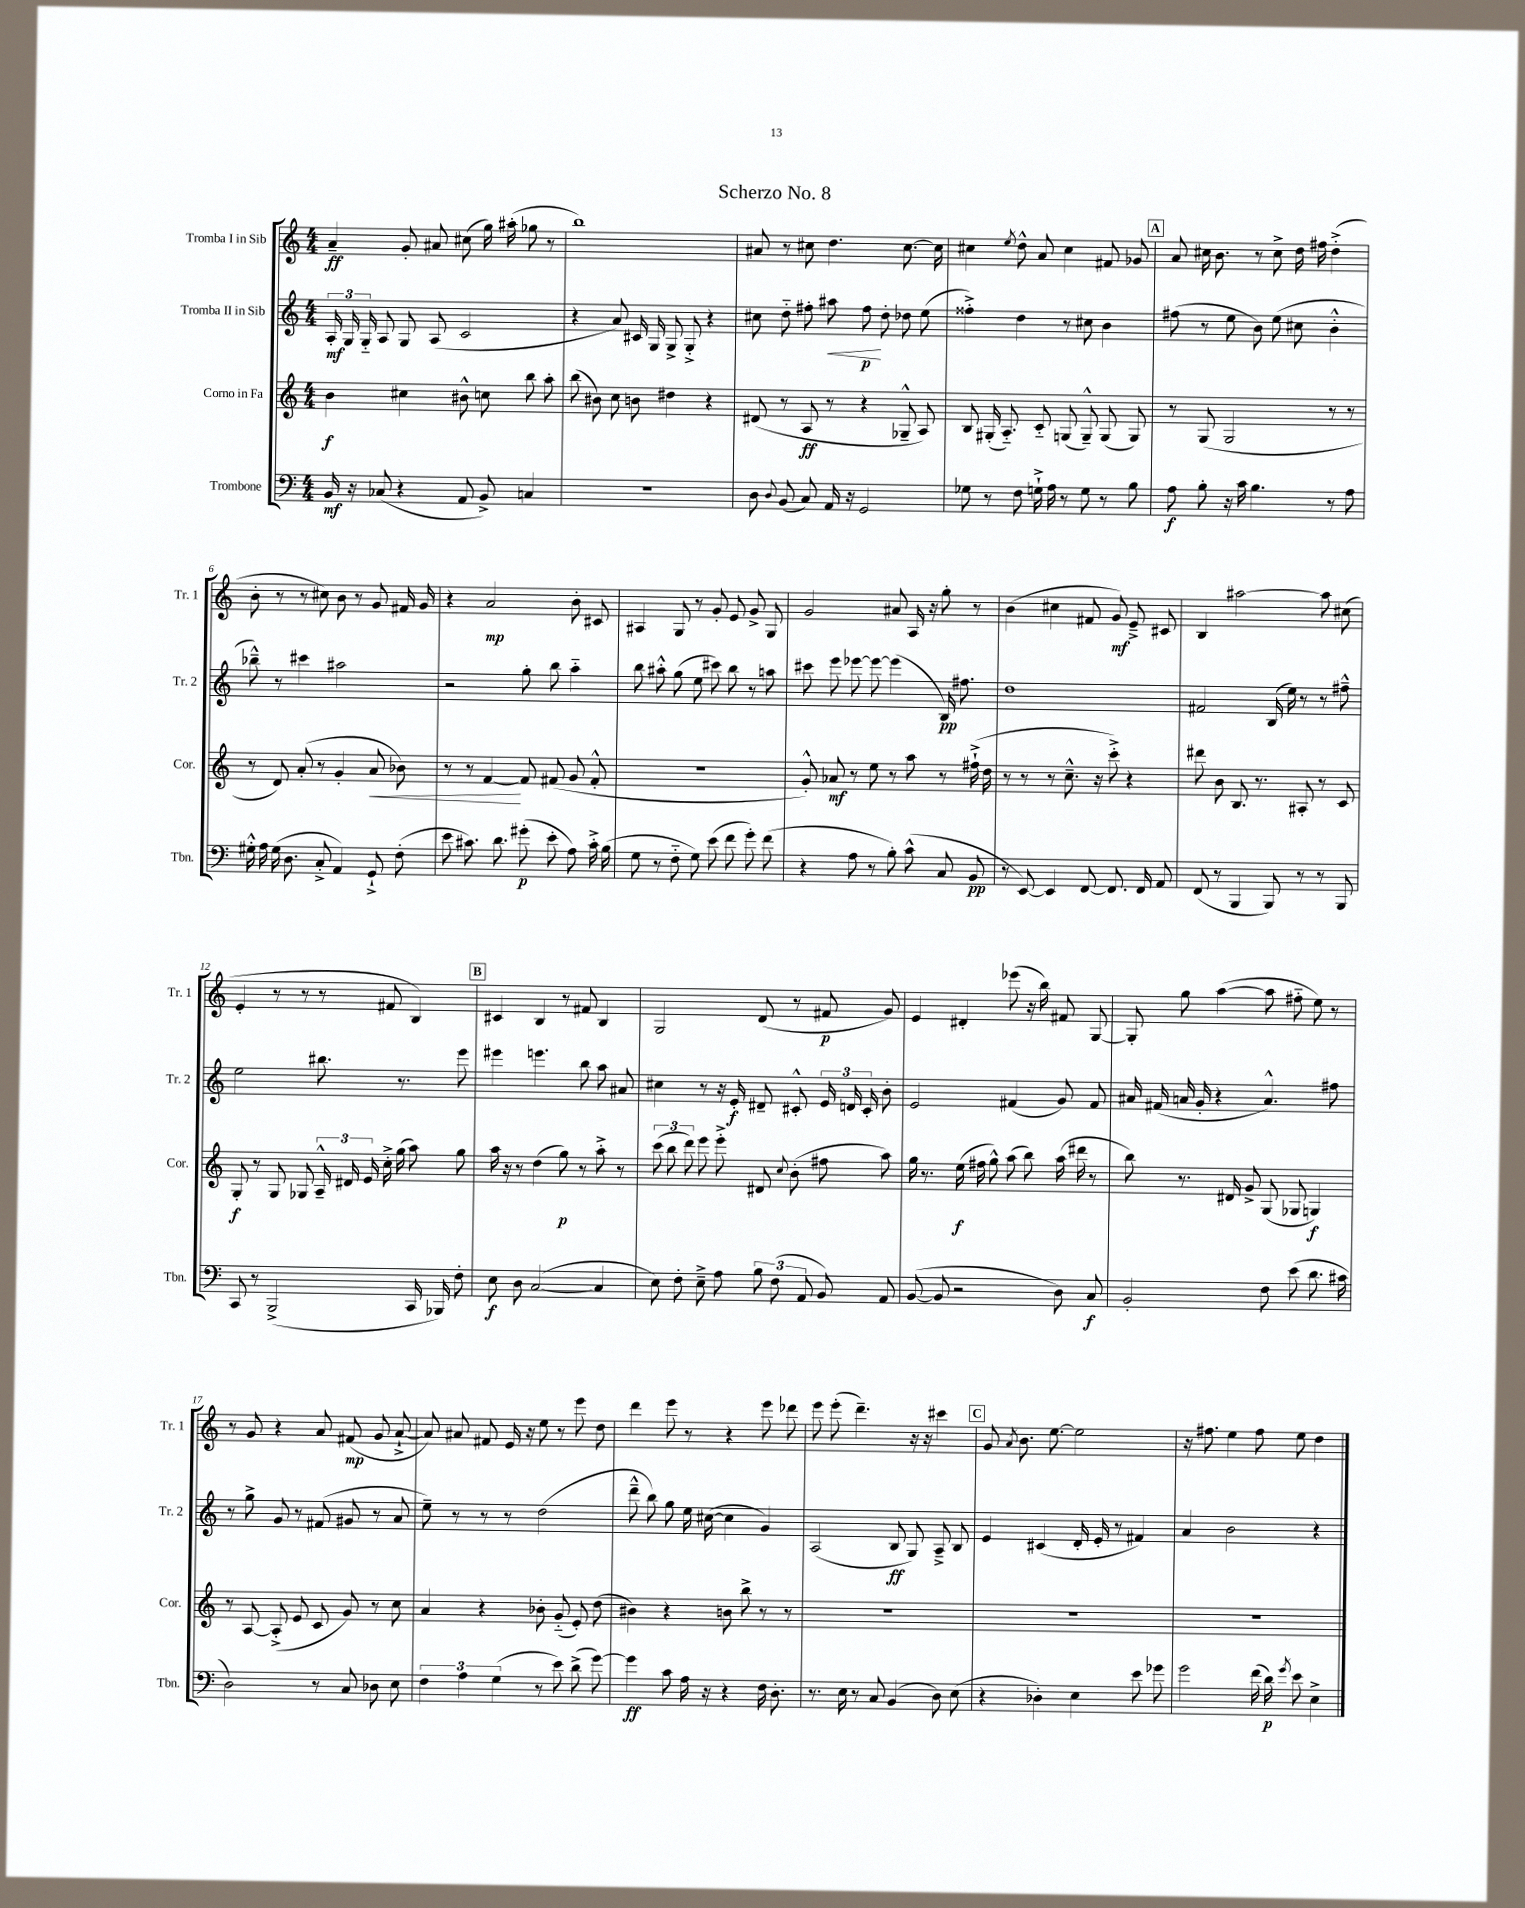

**kern	**kern	**kern	**kern
*staff4	*staff3	*staff2	*staff1
*clefF4	*clefG2	*clefG2	*clefG2
*k[]	*k[]	*k[]	*k[]
*M4/4	*M4/4	*M4/4	*M4/4
16BB/	4b\	24A'/	4a~/
.	.	24G/	.
16r	.	.	.
.	.	24G'~/	.
(8C-/	.	8A/	.
4r	4cc#\	8G/	8g'/
.	.	(8A/	8a#/
8AA/	8b#^^\	2c/	(8cc#\
8BB^/)	8cc\	.	16gg\)
.	.	.	(16aa#'\
4C/	8bb\	.	8gg-\
.	8aa'\	.	8r
=	=	=	=
1r	(8bb\	4r	1bb)
.	8b#\)	.	.
.	8cc\	8a/)	.
.	8b\	16c#/	.
.	.	16G/	.
.	4dd#\	8G^/	.
.	.	8G'^/	.
.	4r	4r	.
=	=	=	=
8D\	(8d#/	8cc#\	8a#/
8qqD/	.	.	.
(8BB/	8r	8dd'~\	8r
8C/)	8A/	8ff#'\	8cc#\
16AA/	8r	8aa#\	4.dd\
16r	.	.	.
2GG/	4r	8ff#\	.
.	.	8dd'\	.
.	8G-~^^/	8dd-\	[8.cc#\
.	8A/)	(8ee\	.
.	.	.	16cc#\]
=	=	=	=
8G-\	8B/	4ff##'^\)	4cc#\
8r	(16G#'/	.	.
.	8.A'~/)	.	.
.	.	.	8qee/
8F\	.	4dd\	8dd^^\
16G`^\	8c'~/	.	8a/
16A\	.	.	.
8r	(8G/	8r	4cc#\
8G\	8G~^^/)	8cc#\	.
8r	(8G/	4b\	8f#/
8B\	8G/)	.	8g-/
=	=	=	=
8A\	8r	(8ff#\	8a/
8B'\	(8G/	8r	16cc#\
.	.	.	8.b\
16r	2G/	8ee\	.
16c\	.	.	.
4.B\	.	8b\)	8r
.	.	(8ee\	8cc#^\
.	.	8cc#\	16dd\
.	.	.	16ff#\
8r	8r	4b'^^\	(4dd'^\
8A\	8r	.	.
=	=	=	=
16G#'^^\	8r	8bb-~^^\)	8b'\
16A\	.	.	.
(16G#\	8d/)	8r	8r
8.D\	.	.	.
.	(8a'/	4ccc#\	8r
8C'^/	8r	.	8cc#\)
4AA/)	4g'/	2aa#\	8b\
.	.	.	8r
8GG`^/	8a/	.	8g/
(8F'\	8b-\)	.	16f#/
.	.	.	16g/
=	=	=	=
8e\	8r	2r	4r
8.c#\)	8r	.	.
.	[4f/	.	2a/
8.d\	.	.	.
(8g#'\	8f/]	8gg'\	.
8e'\	(8f#/	8bb\	.
8A\)	8g/	4aa'~\	8b'\
16c#'^\	8f#'^^/	.	8c#/
(16B\	.	.	.
=	=	=	=
8G\	1r	8bb\	4A#/
8r	.	8aa#'^^\	.
8F'~\	.	(8gg\	8G/
8G\)	.	8ee\	8r
(8e\	.	8ccc#\)	8g'/
8f\	.	8bb\	8e/
8g'\)	.	8r	8g^/
(8f\	.	8aa\	8G/
=	=	=	=
4r	8g'^^/)	8ccc#\	2g/
.	8a-/	8eee\	.
8A\	8r	[8eee-\	.
8r	8ee\	8eee-\_	.
8B'\)	8r	(4eee-\]	8a#/
(8c^^\	8aa\	.	16A/
.	.	.	16r
8C/	8r	16B/)	8gg'\
.	.	8.ff#\	.
8BB/	(16ff#`^\	.	8r
.	16dd\	.	.
=	=	=	=
8r	8r	1dd	(4b\
[8EE/)	8r	.	.
4EE/]	8r	.	4cc#\
.	8.cc~^^\	.	.
[8FF/	.	.	8f#/
.	16r	.	.
8.FF/]	8ccc'^\)	.	8g/)
.	4r	.	8e~^/
16FF/	.	.	.
8AA/	.	.	8c#/
=	=	=	=
(8FF/	8ddd#\	2f#/	4B/
8r	8b\	.	.
4BBB/	8.B/	.	[2aa#\
.	8.r	.	.
8BBB/)	.	(16B/	.
.	.	16ee\)	.
8r	8A#'/	8r	.
8r	8r	8r	8aa#\]
8BBB/	8c/	8ff#~^^\	(8cc#\
=	=	=	=
8CC/	8G'/	2ee\	4e'/
8r	8r	.	.
(2BBB^/	8G/	.	8r
.	8G-/	.	8r
.	24A~^^/	8.bb#\	8r
.	24d#/	.	.
.	24e/	.	.
.	16cc'^\	.	8f#/
.	(16gg\	8.r	.
16CC/	8aa\)	.	4B/)
16BBB-/)	.	.	.
8F'\	8gg\	8eee\	.
=	=	=	=
8E\	16aa\	4eee#\	4c#/
.	16r	.	.
8D\	8r	.	.
([2C/	(4dd\	4.eee\	4B/
.	8gg\)	.	8r
.	8r	8bb\	8f#/
4C/]	8aa'^\	8aa\	4B/
.	8r	8a#/	.
=	=	=	=
8E\)	(12ccc\	4cc#\	2G/
.	12bb\	.	.
8F'\	.	.	.
.	12ddd\)	.	.
8E~^\	8eee\	8r	.
8A\	8eee'^\	16r	.
.	.	16e'/	.
12B\	8d#/	8d#~/	(8d/
(12F\	.	.	.
.	8qqcc/	.	.
.	(8b'\	8c#'^^/	8r
12AA/	.	.	.
8BB/)	8ff#\	24e/	8f#/
.	.	24d/	.
.	.	24c#'/	.
8AA/	8aa\)	8b'\	8g/)
=	=	=	=
([8BB/	16gg\	2e/	4e/
.	8.r	.	.
8BB/]	.	.	.
2r	(16ee\	.	4d#'/
.	16ff#\	.	.
.	8gg^^\)	.	.
.	(8aa\	(4f#/	(8eee-\
.	8bb\)	.	16r
.	.	.	16bb\)
8D\)	(16aa\	8g/)	8f#/
.	16ddd#\	.	.
8C/	8r	8f#/	[8G/
=	=	=	=
2BB'/	8bb\)	16a#/	8G'/]
.	.	(16f#/	.
.	8.r	16a/	8gg\
.	.	16g'/	.
.	.	4r	([4aa\
.	16d#/	.	.
.	8g^/	.	.
8F\	(8G/	4.a^^/)	8aa\]
(8e\	8G-/	.	8ff#'~\
8.d\	4G/)	.	8ee\)
.	.	8ff#\	8r
16c#\	.	.	.
=	=	=	=
2D\)	8r	8r	8r
.	[8A/	8gg^\	8g/
.	(8A'^/]	8g/	4r
.	8e/	8r	.
8r	8c/	(8f#/	8a/
8C/	8g/)	8g#/	(8f#/
8D-\	8r	8r	8g/
8E\	8cc\	8a/	[8a`^/
=	=	=	=
6F\	4a/	8ee~\)	8a/])
.	.	8r	8a#/
6A\	.	.	.
.	4r	8r	8f#/
(6G\	.	.	.
.	.	8r	16e/
.	.	.	16r
8r	8b-'\	(2dd\	8ee\
8e\)	(8g'~/	.	8r
(8d^\	8e'/)	.	8eee\
[8g\)	(8dd\	.	8dd\
=	=	=	=
4g\]	4b#\)	8ddd~^^\	4ddd\
.	.	8bb\)	.
8c\	4r	8gg\	8eee\
16A\	.	16ee\	8r
16r	.	([16cc#\	.
4r	8b\	4cc#\]	4r
.	8bb^\	.	.
16F\	8r	4g/)	8eee\
8.D'\	.	.	.
.	8r	.	8ddd-\
=	=	=	=
8.r	1r	(2A/	8eee\
.	.	.	(8eee'\
16E\	.	.	.
8r	.	.	4.ddd~\)
8C/	.	.	.
(4BB/	.	8B/	.
.	.	8G/)	16r
.	.	.	16r
8D\)	.	8A~^/	4ccc#\
(8E\	.	8B/	.
=	=	=	=
4r	1r	4e/	8g/
.	.	.	8qa/
.	.	.	8.b\
4D-'\)	.	(4c#/	.
.	.	.	[8.ee\
4E\	.	16d'/	2ee\]
.	.	16e'/	.
.	.	8r	.
8e\	.	4f#/)	.
8g-\	.	.	.
=	=	=	=
2g\	1r	4a/	16r
.	.	.	8.ff#\
.	.	2b\	4ee\
(16f\	.	.	8ff#\
16d\)	.	.	.
8qg/	.	.	.
8e\	.	.	8ee\
4E^\	.	4r	4dd\
==	==	==	==
*-	*-	*-	*-
